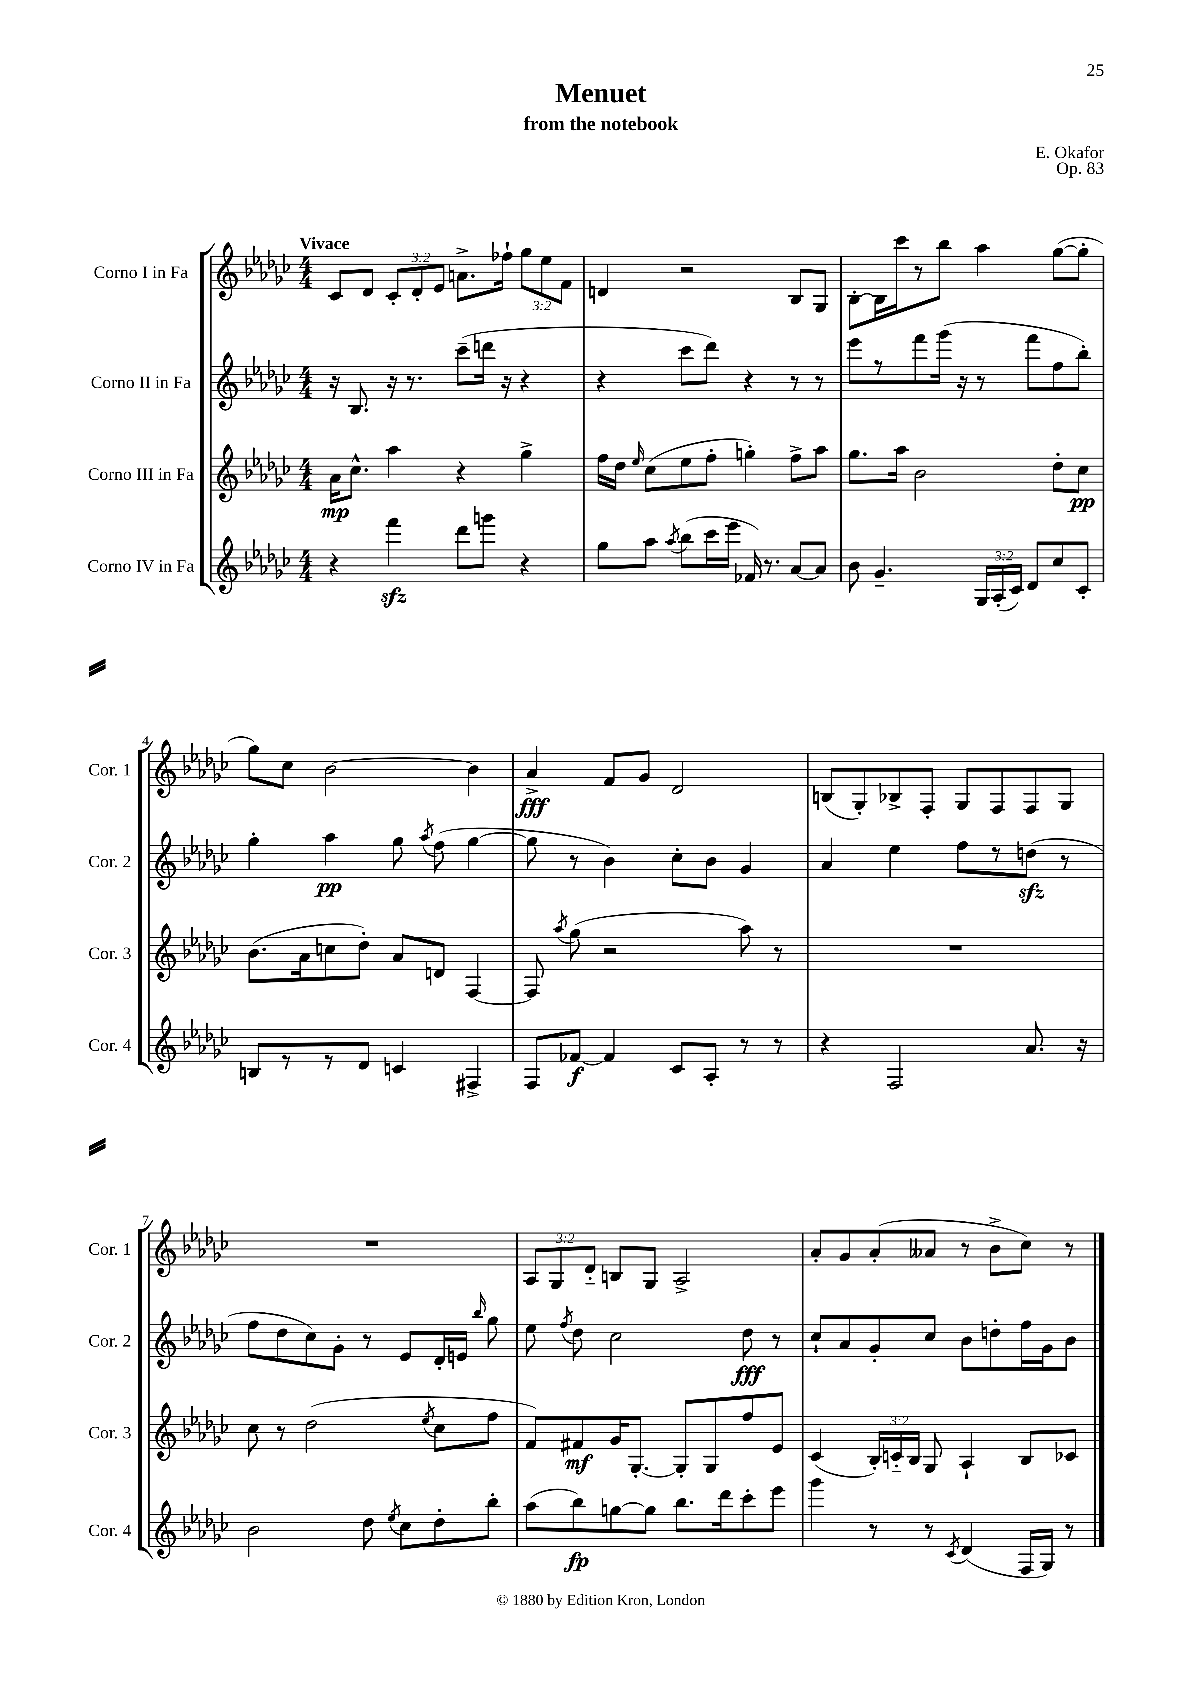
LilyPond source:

\header { title = "Menuet" composer = "E. Okafor" subtitle = "from the notebook" opus = "Op. 83" }
<<
\new StaffGroup <<
\new Staff = "s0" \with { instrumentName = "Corno I in Fa" shortInstrumentName = "Cor. 1" } {
    \clef treble \key ges \major \numericTimeSignature \time 4/4 \override Staff.TupletNumber.text = #tuplet-number::calc-fraction-text \tempo "Vivace"
    \autoBeamOff ces'8[ des'8] \tuplet 3/2 { ces'8[-. des'8-. ees'8] } a'8.[-> fes''16]-! \tuplet 3/2 { ges''8[ ees''8 f'8] } |
    d'4 r2 bes8[ ges8] |
    bes8[~-. bes16 ces'''16 r8 bes''8] aes''4 ges''8[~( ges''8]-. |
    ges''8[) ces''8] bes'2~ bes'4 |
    aes'4->\fff f'8[ ges'8] des'2 |
    b8[( ges8-.) bes8-> f8]-. ges8[ f8 f8 ges8] |
    R1 |
    \tuplet 3/2 { aes8[ ges8 des'8]-_ } b8[ ges8] aes2-> |
    aes'8[-. ges'8 aes'8-.( aeses'8] r8 bes'8[-> ces''8]) r8 \bar "|." |
}
\new Staff = "s1" \with { instrumentName = "Corno II in Fa" shortInstrumentName = "Cor. 2" } {
    \clef treble \key ges \major \numericTimeSignature \time 4/4
    \autoBeamOff r16 bes8. r16 r8. ces'''8[--( d'''16] r16 r4 |
    r4 ces'''8[ des'''8]) r4 r8 r8 |
    ees'''8[ r8 f'''8 ges'''16]( r16 r8 f'''8[ f''8 bes''8]-.) |
    ges''4-. aes''4\pp ges''8 \acciaccatura { aes''8 } f''8( ges''4~ |
    ges''8 r8 bes'4) ces''8[-. bes'8] ges'4 |
    aes'4 ees''4 f''8[ r8 d''8]\sfz( r8 |
    f''8[ des''8 ces''8) ges'8]-. r8 ees'8[ des'16-. e'16] \grace { bes''16 } ges''8 |
    ees''8 \acciaccatura { f''8 } des''8 ces''2 des''8\fff r8 |
    ces''8[-! aes'8 ges'8-. ces''8] bes'8[ d''8-. f''16 ges'16 bes'8] \bar "|." |
}
\new Staff = "s2" \with { instrumentName = "Corno III in Fa" shortInstrumentName = "Cor. 3" } {
    \clef treble \key ges \major \numericTimeSignature \time 4/4 \override Staff.TupletNumber.text = #tuplet-number::calc-fraction-text
    \autoBeamOff aes'16[\mp ces''8.]-^ aes''4 r4 ges''4-> |
    f''16[ des''16] \grace { ees''16 } ces''8[( ees''8 f''8]-. g''4-.) f''8[-> aes''8] |
    ges''8.[ aes''16] bes'2 des''8[-. ces''8]\pp |
    bes'8.[( aes'16 c''8 des''8]-.) aes'8[ d'8] f4~ |
    f8 \acciaccatura { aes''8 } ges''8( r2 aes''8) r8 |
    R1 |
    ces''8 r8 des''2( \acciaccatura { ees''8 } ces''8[ f''8] |
    f'8[) fis'8\mf ges'16 ges8.]~-. ges8[-. ges8 f''8 ees'8] |
    ces'4( \tuplet 3/2 { bes16[-.) c'16-_ bes16] } ges8 aes4-! bes8[ ces'8] \bar "|." |
}
\new Staff = "s3" \with { instrumentName = "Corno IV in Fa" shortInstrumentName = "Cor. 4" } {
    \clef treble \key ges \major \numericTimeSignature \time 4/4 \override Staff.TupletNumber.text = #tuplet-number::calc-fraction-text
    \autoBeamOff r4 f'''4\sfz des'''8[ g'''8] r4 |
    ges''8[ aes''8] \acciaccatura { aes''8 } bes''8[( ces'''16 ees'''16] fes'16) r8. aes'8[~ aes'8] |
    bes'8 ges'4.-- \tuplet 3/2 { ges16[ aes16-.( ces'16]) } des'8[ ces''8 ces'8]-. |
    b8[ r8 r8 des'8] c'4 fis4-> |
    f8[ fes'8]~\f fes'4 ces'8[ aes8]-. r8 r8 |
    r4 f2 aes'8. r16 |
    bes'2 des''8 \acciaccatura { ees''8 } ces''8[ des''8-. bes''8]-. |
    aes''8[( bes''8\fp) g''8~ g''8] bes''8.[ des'''16 ces'''8-. ees'''8] |
    ges'''4 r8 r8 \acciaccatura { ces'8 } des'4( f16[ ges16]) r8 \bar "|." |
}
>>
>>
